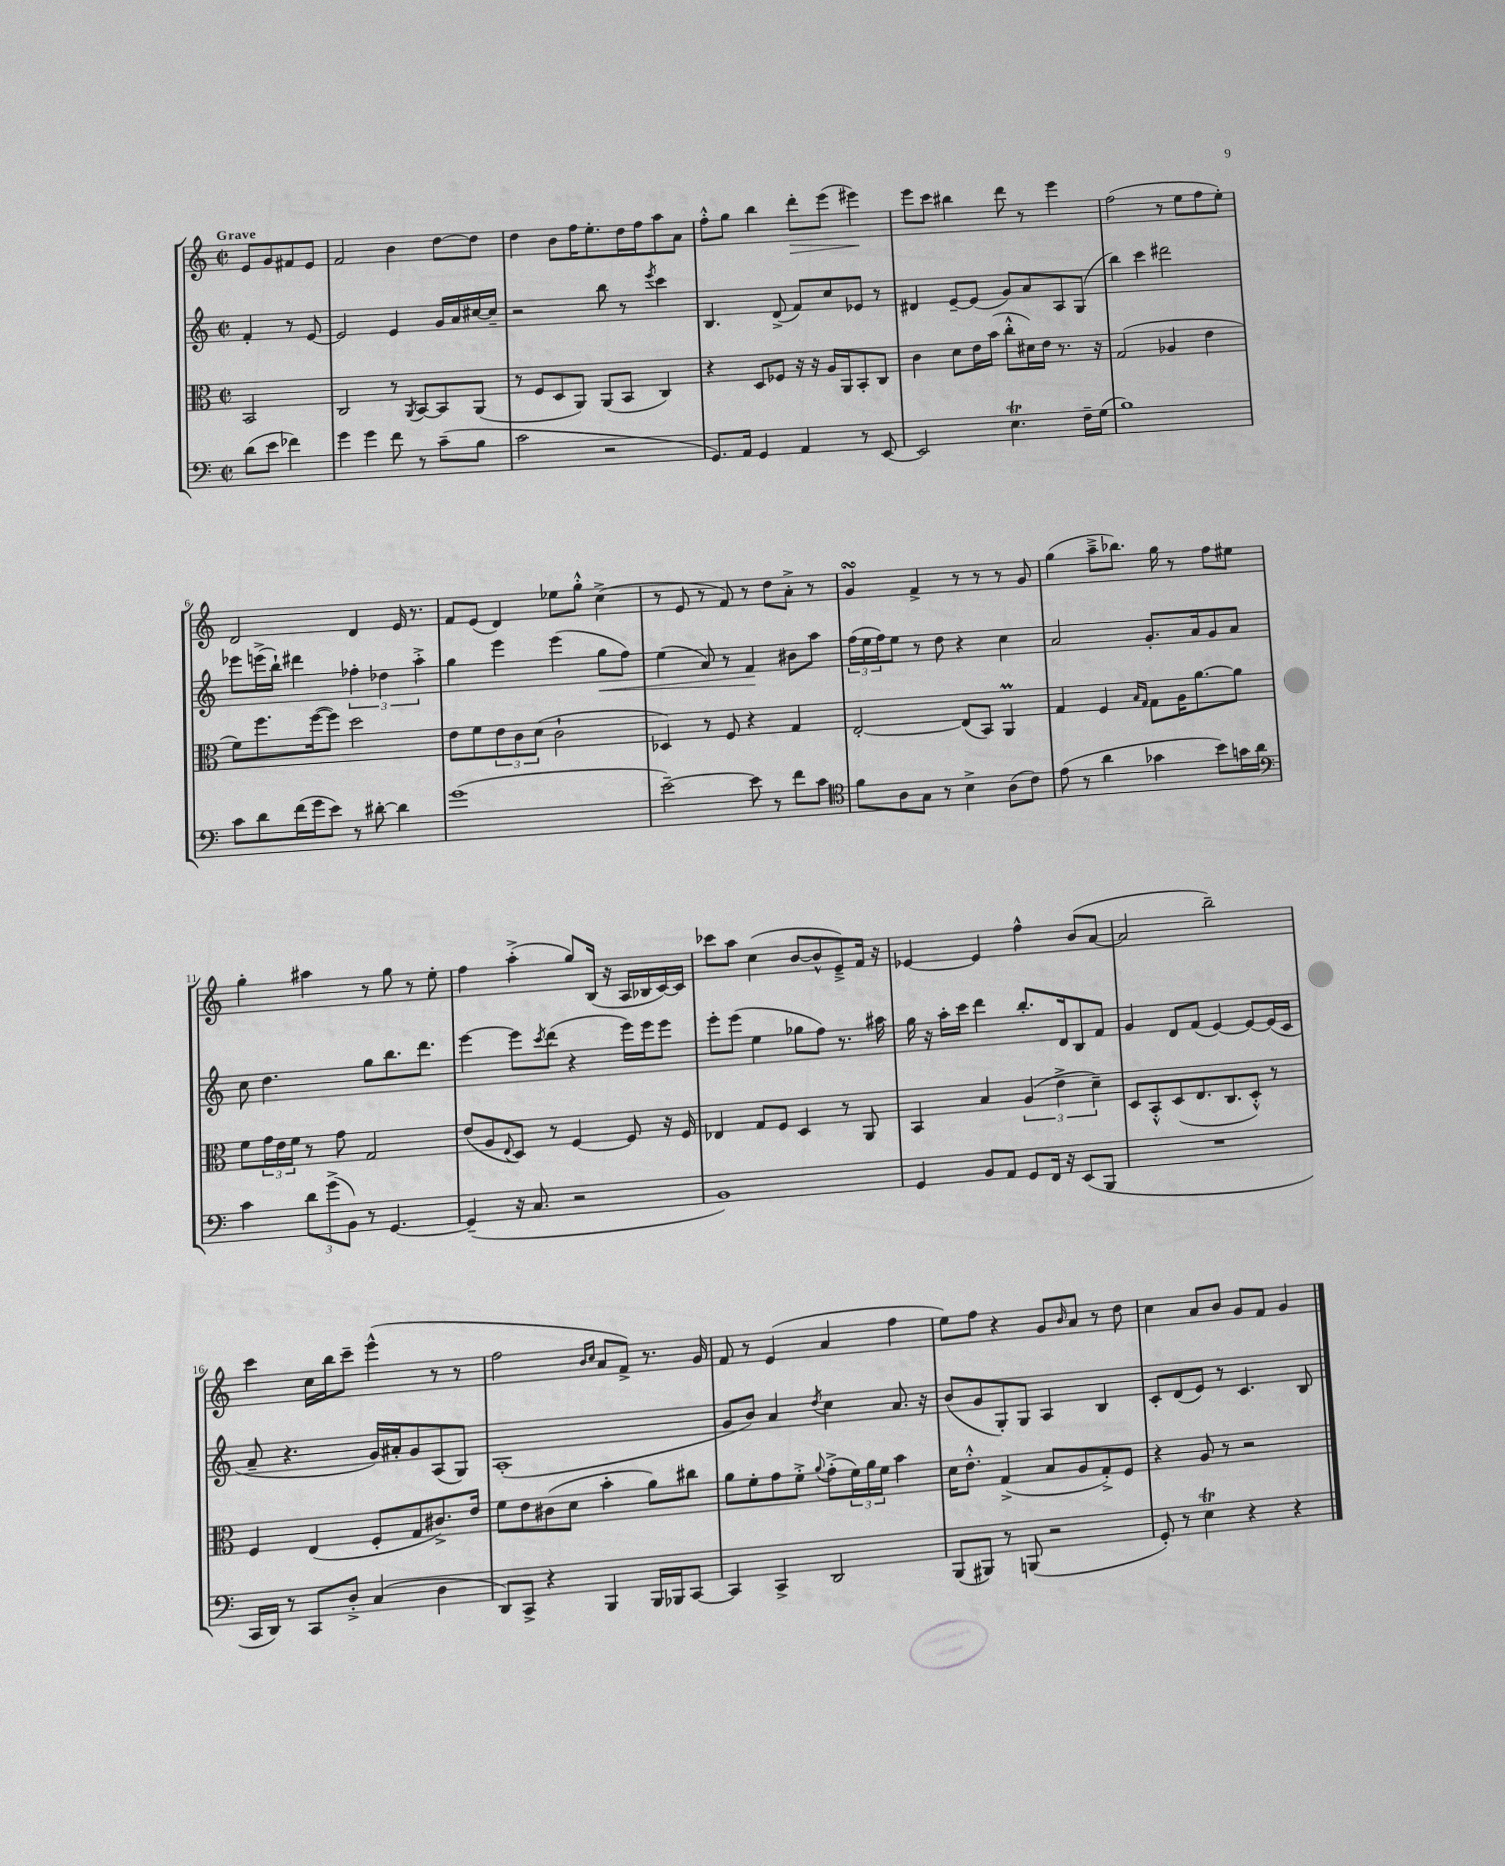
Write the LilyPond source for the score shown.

<<
\new StaffGroup <<
\new Staff = "s0" {
    \clef treble \key c \major \defaultTimeSignature \time 2/2 \partial 2 \tempo "Grave"
    e'8 g'8 fis'8 e'8 |
    f'2 b'4 d''8~ d''8 |
    d''4 b'8 f''16 e''8.-. d''16 f''16 a''8 a'8 |
    f''8-.-^ g''8 b''4 d'''8-.\> e'''8( eis'''4\!) |
    e'''8 c'''8 bis''4 d'''8 r8 e'''4 |
    f''2( r8 e''8 f''8 e''8-.) |
    d'2 d'4 e'16 r8. |
    f'8 e'8( d'4) ees''8 g''8-.-^ c''4->( |
    r8 e'8 r8 f'8) r8 d''8 a'8-.-> r8 |
    g'4\turn f'4-> r8 r8 r8 g'8 |
    g''4( a''8---> bes''8.) g''16 r8 f''8 eis''8 |
    g''4-. ais''4 r8 g''8 r8 e''8-. |
    f''4 a''4-.->( g''8) b16( r16 a16 bes16 c'16~) c'16 |
    ces'''8 a''8 c''4( b'8~ b'8-^ e'8--->) f'16 r16 |
    ees'4~ ees'4 f''4-^ b'8( a'8~ |
    a'2 b''2--) |
    c'''4 c''16 b''16 c'''8-- e'''4-^( r8 r8 |
    f''2 \grace { b'16 c''16 } a'8 f'8->) r8. g'16 |
    f'8 r8 e'4( a'4 f''4 |
    e''8) f''8 r4 g'8 \grace { b'16 } a'8 r8 d''8 |
    c''4 a'8 b'8 g'8 f'8 g'4 \bar "|." |
}
\new Staff = "s1" {
    \clef treble \key c \major \defaultTimeSignature \time 2/2 \partial 2
    f'4-. r8 e'8~ |
    e'2 e'4 g'16 a'16 cis''16~ cis''16-- |
    r2 b''8 r8 \acciaccatura { e'''8 } c'''4 |
    b4. d'8->( f'8) c''8 ees'8 r8 |
    dis'4 e'8~-- e'8( g'8) a'8 a8 g8( |
    b''4) c'''4 dis'''2 |
    ees'''8 e'''16->( b''16-!) dis'''4 \tuplet 3/2 { fes''4-. des''4 a''4-.-> } |
    g''4 e'''4 e'''4( g''8\< f''8) |
    e''4( a'8) r8 f'4\! bis'8 a''8 |
    \tuplet 3/2 { f''16( e''16 f''16) } e''8 r8 d''8 r4 c''4 |
    a'2 g'8.-. a'16 g'8 a'8 |
    c''8 d''4. g''8 b''8. d'''8. |
    e'''4~ e'''8 \acciaccatura { c'''8 } d'''8( r4 e'''16) e'''16 e'''8 |
    e'''8-. e'''8( e''4 ges''8 f''8) r8. ais''16 |
    g''16 r16 a''16-. c'''16 d'''4 b''8.-. d'16 b8 f'8 |
    g'4 d'8 f'8( e'4~) e'8~ e'16( c'16 |
    a'8-- r4. g'16) ais'16-. g'8 a8( g8) |
    a1-.( |
    g'8 b'8) a'4 \acciaccatura { d''8 } c''4 a'8. r16 |
    b'8( g'8 g8-.) g8 a4 b4 |
    c'8-. d'8( e'8) r8 c'4. b8 \bar "|." |
}
\new Staff = "s2" {
    \clef alto \key c \major \defaultTimeSignature \time 2/2 \partial 2
    b,2 |
    c2 r8 \acciaccatura { a,8 } b,8~ b,8 a,8( |
    r8 f8 d8 a,8) a,8( b,8 c4) |
    r4 d8 fes8 r16 r16 a16 a,16 b,8-. c8 |
    c'4 d'8 e'16 b'16( c''8-.-^ dis'16) e'16 r8. r16 |
    g2( aes4 e'4 |
    f'8) f''8. f''16~( f''8) d''2 |
    e'8 f'8 \tuplet 3/2 { e'8 c'8 d'8( } c'2-! |
    des4) r8 f8 r4 g4 |
    e2~-. e8( b,8) a,4\prall |
    g4 f4 \grace { b16 g16 } g8 a16 a'8.~ a'8 |
    f'8 \tuplet 3/2 { g'16 e'16 f'16 } r8 g'8 g2 |
    e'8( a8 \appoggiatura { e8 } d8) r8 f4~ f8 r16 f16 |
    ees4 g8 f8 d4 r8 a,8 |
    b,4 b4 \tuplet 3/2 { a4( e'4-> d'4--) } |
    d8 b,8-.-^ d8( e8. c8. d8-.-^) r8 |
    f4 e4( f8-. g8 cis'8.->) e'16 |
    f'8 e'8 cis'8( d'8 b'4-. a'8) cis''8 |
    a'8 f'8-. g'8 f'8-.-> \appoggiatura { a'8 } g'8-.->( \tuplet 3/2 { f'16) a'16 f'16 } b'4 |
    d'16 e'8.-.-^ g4->( b8 a8 g8-.->) f8 |
    r4 a8 r8 r2 \bar "|." |
}
\new Staff = "s3" {
    \clef bass \key c \major \defaultTimeSignature \time 2/2 \partial 2
    d'8( e'8 fes'4) |
    g'4 g'4 f'8 r8 c'8--( b8 |
    c'2 r2 |
    g,8.) a,16 g,4 a,4 r8 e,8~ |
    e,2 e4.\trill f16-- g16( |
    b1) |
    c'8 d'8 f'16( g'16 e'8) r8 dis'8~-. dis'4 |
    g'1( |
    e'2~--) e'8 r8 f'8 c'8 |
    \clef tenor f'8 a8 g8 r8 b4-> a8( c'8) |
    e'8( r8 a'4 ges'4 b'8) g'16 a'16 |
    \clef bass c'4 \tuplet 3/2 { d'8 g'8->( b,8) } r8 g,4.~ |
    g,4--( r16 c8. r2 |
    b,1) |
    g,4 b,8 a,8 g,8 f,16 r16 e,8( b,,8 |
    R1 |
    c,16 d,16) r8 c,8 d8-.-> c4( d4 |
    d,8) c,8-> r4 b,,4 b,,16 bes,,16 c,8~ |
    c,4 c,4-> d,2 |
    b,,8( bis,,8) r8 b,,8( r2 |
    g,8-.) r8 e4\trill r4 r4 \bar "|." |
}
>>
>>
